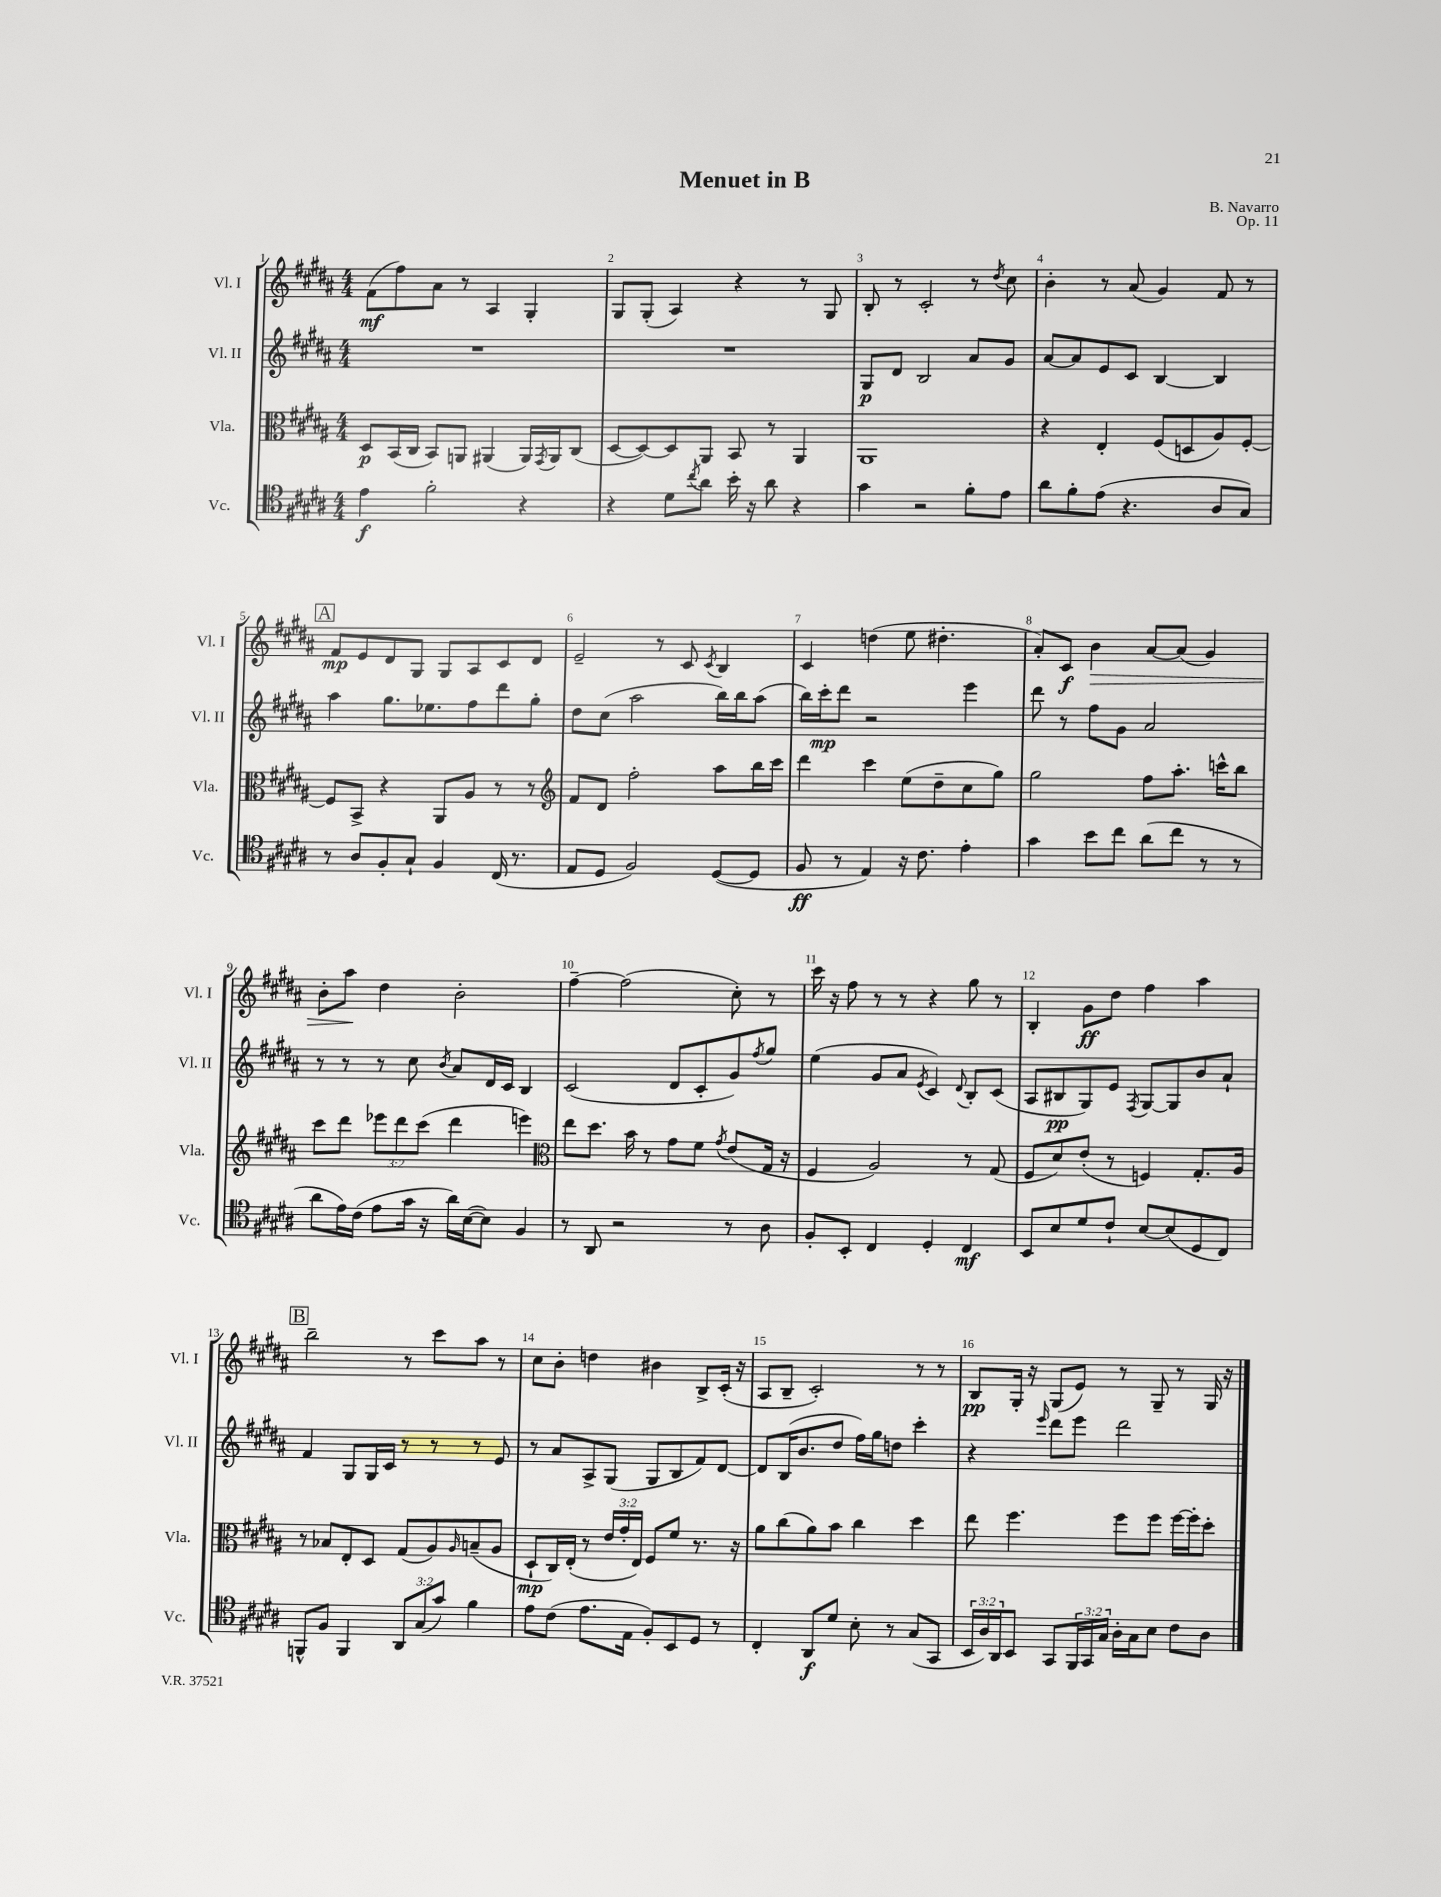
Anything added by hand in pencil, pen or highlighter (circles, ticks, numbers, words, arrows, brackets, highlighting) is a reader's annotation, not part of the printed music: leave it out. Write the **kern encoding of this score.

**kern	**kern	**kern	**kern
*staff4	*staff3	*staff2	*staff1
*clefC4	*clefC3	*clefG2	*clefG2
*k[f#c#g#d#a#]	*k[f#c#g#d#a#]	*k[f#c#g#d#a#]	*k[f#c#g#d#a#]
*M4/4	*M4/4	*M4/4	*M4/4
4e	8D#	1r	(8f#
.	(16BB	.	8ff#)
.	16C#	.	.
2f#'	8BB)	.	8a#
.	8AA	.	8r
.	(4AA#	.	4A#
4r	16AA#)	.	4G#'
.	8qGG#	.	.
.	16AA#	.	.
.	(8C#	.	.
=	=	=	=
4r	[8D#	1r	8G#
.	8D#_)	.	(8G#'
8d#	8D#]	.	4A#)
8qcc#	.	.	.
8a#	8AA#	.	.
16b'	8BB	.	4r
16r	.	.	.
8a#	8r	.	.
4r	4AA#	.	8r
.	.	.	8G#
=	=	=	=
4g#	1AA#	8G#	8B'
.	.	8d#	8r
2r	.	2B	2c#'
8f#'	.	8a#	8r
.	.	.	8qdd#
8e	.	8g#	8cc#
=	=	=	=
8a#	4r	[8a#	4b'
8f#'	.	8a#]	.
(8e	4E'	8e	8r
4.r	.	8c#	(8a#
.	(8F#	[4B	4g#)
.	8D	.	.
8A#	8A#)	4B]	8f#
8G#)	[8F#'	.	8r
=	=	=	=
8r	8F#]	4aa#	8f#
8A#	8BB^	.	8e
8F#'	4r	8.gg#	8d#
8G#`	.	.	8G#
.	.	8.ee-	.
4F#	8AA#	.	8G#
.	8A#	8ff#	8A#
(16C#	8r	8ddd#	8c#
8.r	.	.	.
.	8r	8gg#'	8d#
=	=	=	=
*	*clefG2	*	*
8E	8f#	8dd#	2e~
8D#	8d#	(8cc#	.
2F#)	2ff#'	2aa#	.
.	.	.	8r
.	.	.	8c#
.	.	.	8qc#
([8D#	8aa#	16bb)	4B
.	.	16bb	.
8D#]	16bb	(8aa#	.
.	16ccc#	.	.
=	=	=	=
8F#	4ddd#	16bb)	4c#
.	.	16ccc#'	.
8r	.	8ddd#	.
4E)	4ccc#	2r	(4dd
16r	(8ee	.	8ee
8.c#	.	.	.
.	8dd#~	.	4.dd#'
4e'	8cc#	4eee	.
.	8gg#)	.	.
=	=	=	=
4g#	2gg#	8ddd#	8a#')
.	.	8r	8c#
8b	.	8ff#	4b
8cc#	.	8g#	.
(8a#	8ff#	2a#	[8a#
8cc#	8.aa#'	.	(8a#]
8r	.	.	4g#)
.	16ccc^^	.	.
8r	8bb	.	.
=	=	=	=
8a#	8ccc#	8r	8b'
16e)	8ddd#	8r	8aa#
(16c#	.	.	.
8e	12eee-	8r	4dd#
.	12ddd#	.	.
16g#	.	8cc#	.
.	(12ccc#	.	.
16r	.	.	.
.	.	8qb	.
16a#)	4ddd#	8a#	2b'
([16B	.	.	.
8B])	.	16d#	.
.	.	16c#	.
4F#	4eee)	4B	.
=	=	=	=
*	*clefC3	*	*
8r	8ee	(2c#	[4ff#~
8AA#	8.dd#	.	.
2r	.	.	(2ff#]
.	16b	.	.
.	8r	.	.
.	8g#	8d#	.
.	8f#	8c#'	.
.	8qg#	.	.
8r	(8e	8g#)	8cc#')
.	.	8qff#	.
8A#	16G#	8gg#	8r
.	16r	.	.
=	=	=	=
8F#'	4F#	(4ee	16ccc#
.	.	.	16r
8BB'	.	.	8ff#
4C#	2A#)	8g#	8r
.	.	8a#	8r
.	.	8qe	.
4D#'	.	4c#)	4r
.	.	8qqd#	.
4C#	8r	8B'	8gg#
.	(8G#	(8c#	8r
=	=	=	=
8BB	8F#	8A#	4B'
8B	8d#)	8B#	.
8d#	(8e'	8G#)	8g#
8c#`	8r	8e	8dd#
.	.	8qF#	.
[8B	4F)	[8G#	4ff#
(8B]	.	8G#]	.
8D#	8.G#'	8b	4aa#
8C#)	.	8a#`	.
.	16A#	.	.
=	=	=	=
8FF^^	8r	4f#	2bb~
8F#	8B-	.	.
4FF	8E'	8G#	.
.	8D#	16G#	.
.	.	16c#	.
12AA#	(8G#	8r	8r
(12G#	.	.	.
.	8A#)	8r	8ccc#
12g#)	.	.	.
.	16qqA#	.	.
4f#	(8B~	8r	8aa#
.	8A#	8e	8r
=	=	=	=
8e	8D#`	8r	8cc#
(8c#	16C#)	8a#	8b'
.	(16E'	.	.
8.e	8r	8A#^	4dd
.	24e	(8G#	.
.	24g#'	.	.
16E	.	.	.
.	24E)	.	.
8F#')	8F#	8G#	4b#
8BB	8f#	8B	.
8D#	8.r	8f#)	8B^
8r	.	[8d#	(16c#'
.	16r	.	16r
=	=	=	=
4C#'	8a#	8d#]	8A#
.	(8cc#	(16B	8B~
.	.	8.b	.
8AA#	8a#)	.	2c#')
8d#	8b	8dd#	.
8B'	4cc#	16ff#)	.
.	.	16gg#	.
8r	.	8dd	.
(8G#	4dd#	4ccc#'	8r
8GG#	.	.	8r
=	=	=	=
24BB	8ee	4r	8B
24A#)	.	.	.
24AA#	.	.	.
8BB	4.ff#	.	16G#'
.	.	.	16r
.	.	16qqeee	.
8GG#	.	8ddd#	(8G#
24FF#	.	8eee	8e)
24GG#	.	.	.
24G#	.	.	.
16A#'	8ff#	2ddd#	8r
16G#	.	.	.
8B	8ff#	.	8G#~
8c#	[16ff#	.	8r
.	16ff#']	.	.
8A#	8dd#'	.	16G#
.	.	.	16r
==	==	==	==
*-	*-	*-	*-
